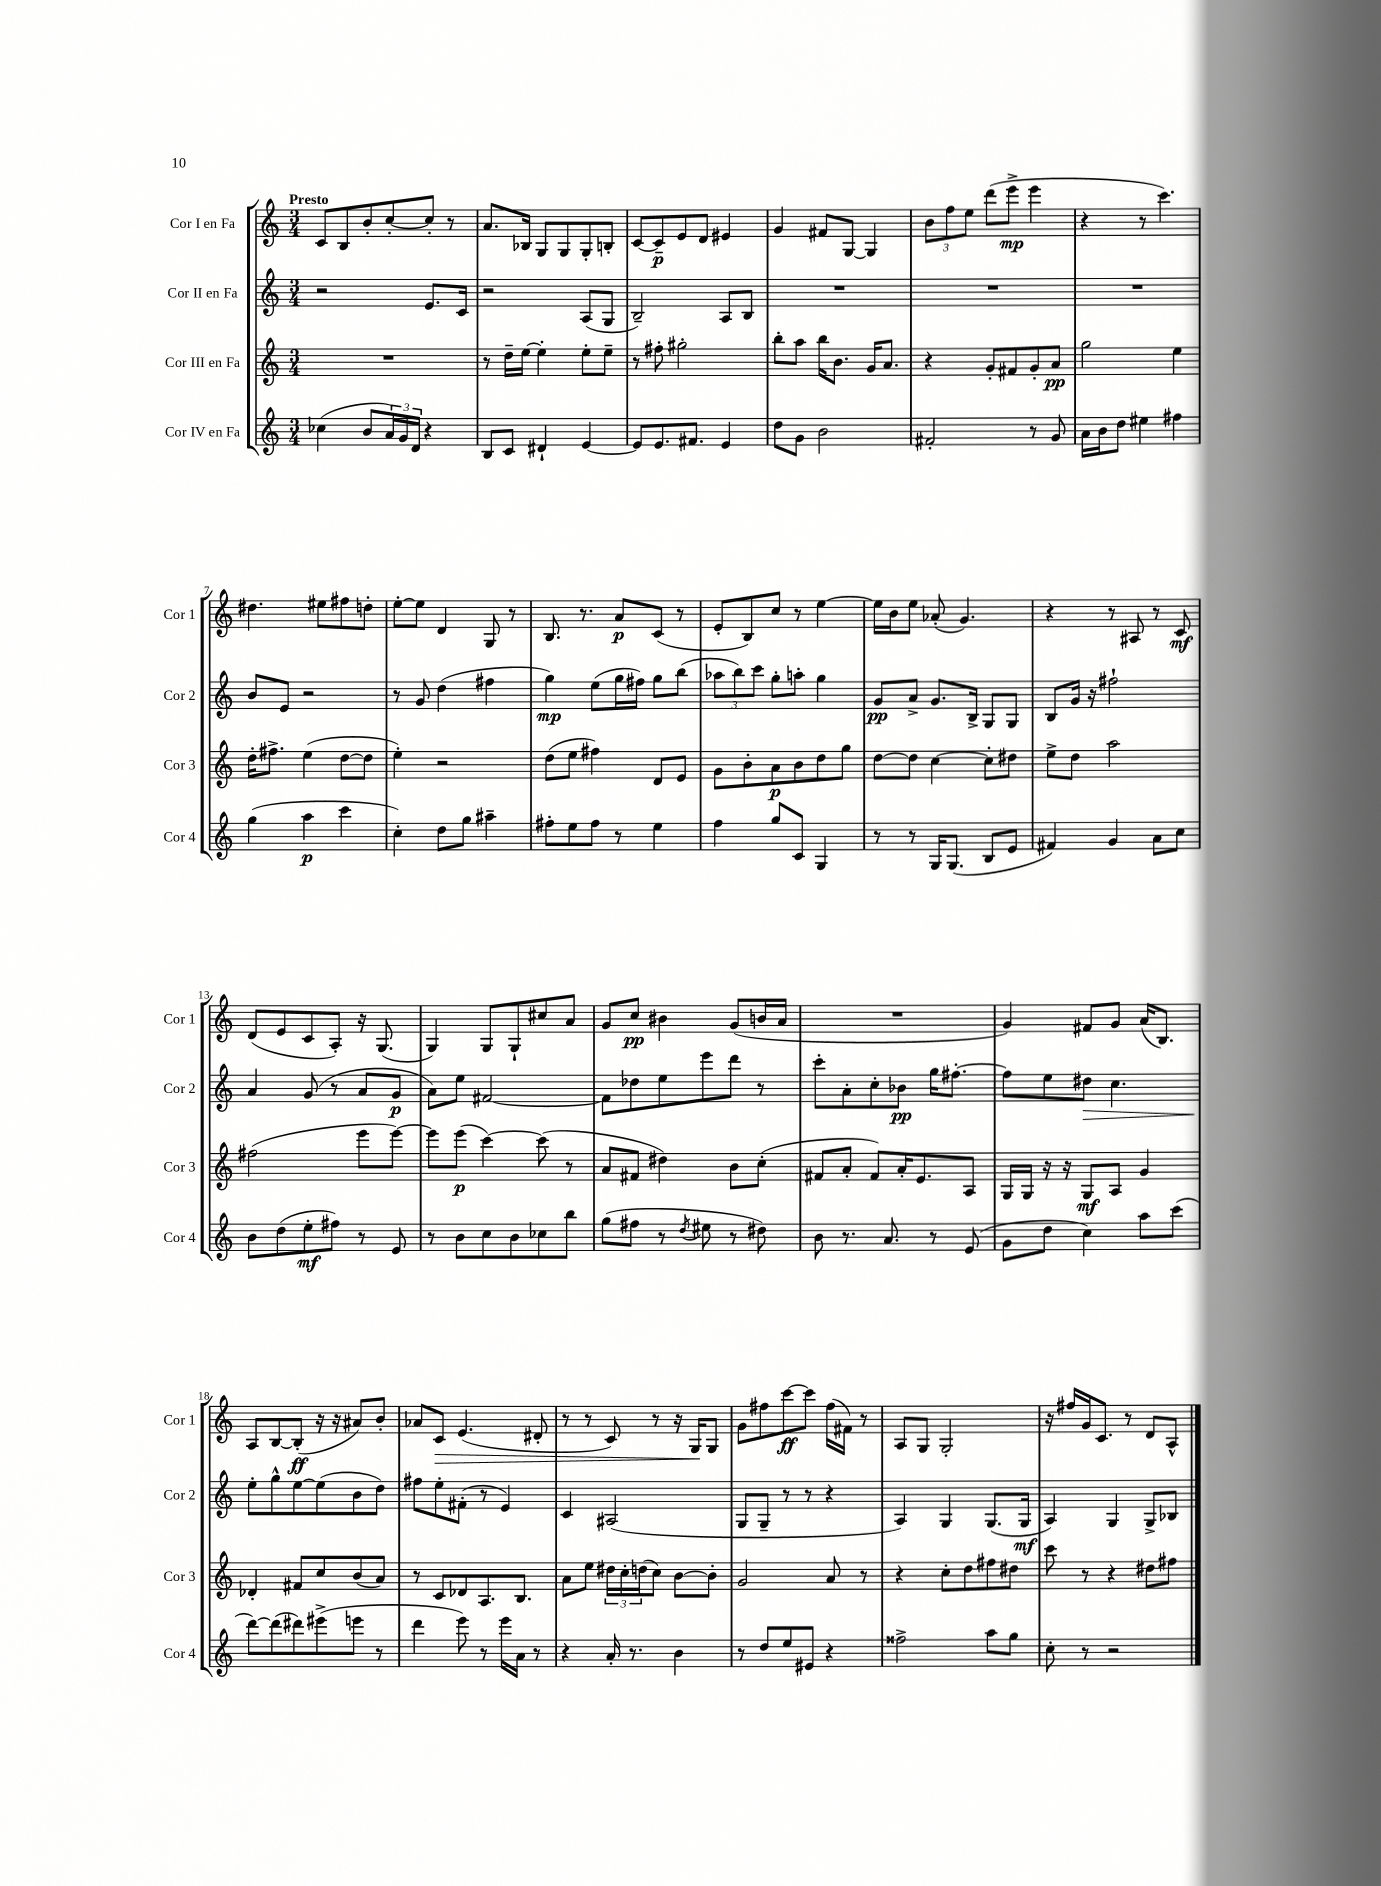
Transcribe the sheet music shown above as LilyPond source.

<<
\new StaffGroup <<
\new Staff = "s0" \with { instrumentName = "Cor I en Fa" shortInstrumentName = "Cor 1" } {
    \clef treble \key c \major \numericTimeSignature \time 3/4 \tempo "Presto"
    c'8 b8 b'8-. c''8~-. c''8-. r8 |
    a'8. bes16 g8 g8 g8-. b8-. |
    c'8~ c'8--\p e'8 d'8 eis'4 |
    g'4 fis'8 g8~ g4 |
    \tuplet 3/2 { b'8 f''8 e''8 } d'''8( e'''8->\mp e'''4 |
    r4 r8 c'''4.) |
    dis''4. eis''8 fis''8 d''8-. |
    e''8~-. e''8 d'4 g8 r8 |
    b8. r8. a'8\p c'8( r8 |
    e'8-. b8) c''8 r8 e''4~ |
    e''16 b'16 e''8 aes'8-.( g'4.) |
    r4 r8 ais8 r8 c'8\mf |
    d'8( e'8 c'8 a8-.) r16 g8.( |
    g4) g8 g8-! cis''8 a'8 |
    g'8 c''8\pp bis'4 g'8( b'16 a'16 |
    R2. |
    g'4) fis'8 g'8 a'16( b8.) |
    a8 b8~ b8-.\ff( r16 r16 ais'8) b'8-. |
    aes'8 c'8\> e'4.( dis'8-. |
    r8 r8 c'8) r8 r16 g16\! g8 |
    g'8 fis''8 c'''8~\ff c'''8 fis''16( fis'16) r8 |
    a8 g8 g2-. |
    r16 fis''16 g'16 c'8. r8 d'8 a8-^ \bar "|." |
}
\new Staff = "s1" \with { instrumentName = "Cor II en Fa" shortInstrumentName = "Cor 2" } {
    \clef treble \key c \major \numericTimeSignature \time 3/4
    r2 e'8. c'16 |
    r2 a8( g8 |
    b2--) a8 b8 |
    R2. |
    R2. |
    R2. |
    b'8 e'8 r2 |
    r8 g'8 d''4( fis''4 |
    g''4\mp) e''8( g''16 fis''16) g''8 b''8( |
    \tuplet 3/2 { aes''8 b''8) c'''8 } g''8-. a''8-. g''4 |
    g'8\pp a'8-> g'8. b16-> g8 g8 |
    b8 g'16 r16 fis''2-! |
    a'4 g'8( r8 a'8 g'8\p |
    a'8) e''8 fis'2~ |
    fis'8 des''8 e''8 e'''8 d'''8 r8 |
    c'''8-. a'8-. c''8-. bes'8\pp g''16 fis''8.~-. |
    fis''8 e''8 dis''8\> c''4. |
    e''8-.\! g''8-^ e''8~ e''8( b'8 d''8) |
    fis''8 e''8-. fis'8-.( r8 e'4) |
    c'4 ais2( |
    g8 g8-- r8 r8 r4 |
    a4) g4 g8.( g16\mf |
    a4) g4 g8-> bes8 \bar "|." |
}
\new Staff = "s2" \with { instrumentName = "Cor III en Fa" shortInstrumentName = "Cor 3" } {
    \clef treble \key c \major \numericTimeSignature \time 3/4
    R2. |
    r8 d''16-- e''16~ e''4-. e''8-. e''8-- |
    r8 fis''8-. gis''2-. |
    b''8-. a''8 b''16 b'8. g'16 a'8. |
    r4 g'8-. fis'8 g'8-. a'8\pp |
    g''2 e''4 |
    d''16-. fis''8.-> e''4( d''8~ d''8 |
    e''4-.) r2 |
    d''8( e''8 fis''4) d'8 e'8 |
    g'8 b'8-. a'8\p b'8 d''8 g''8 |
    d''8~ d''8 c''4~ c''8-. dis''8 |
    e''8-> d''8 a''2 |
    fis''2( e'''8 e'''8~) |
    e'''8 e'''8\p( c'''4~) c'''8( r8 |
    a'8 fis'8 dis''4) b'8 c''8-.( |
    fis'8 a'8-. fis'8) a'16-. e'8. a8 |
    g16 g16 r16 r16 g8\mf a8 g'4 |
    des'4-. fis'8 c''8 b'8( a'8) |
    r8 c'8 des'8 a8. b8. |
    a'8 e''8 \tuplet 3/2 { dis''16 c''16-. d''16( } c''8) b'8~ b'8-. |
    g'2 a'8 r8 |
    r4 c''8-. d''8 fis''8 dis''8 |
    c'''8 r8 r4 dis''8 fis''8 \bar "|." |
}
\new Staff = "s3" \with { instrumentName = "Cor IV en Fa" shortInstrumentName = "Cor 4" } {
    \clef treble \key c \major \numericTimeSignature \time 3/4
    ces''4( b'8 \tuplet 3/2 { a'16) g'16 d'16 } r4 |
    b8 c'8 dis'4-! e'4~ |
    e'8 e'8. fis'8. e'4 |
    d''8 g'8 b'2 |
    fis'2-. r8 g'8 |
    a'16 b'16 d''8 eis''4 fis''4 |
    g''4( a''4\p c'''4 |
    c''4-.) d''8 g''8 ais''4-- |
    fis''8-. e''8 fis''8 r8 e''4 |
    f''4 g''8 c'8 g4 |
    r8 r8 g16 g8.( b8 e'8 |
    fis'4) g'4 a'8 c''8 |
    b'8 d''8( e''8-.\mf fis''8) r8 e'8 |
    r8 b'8 c''8 b'8 ces''8 b''8 |
    g''8( fis''8 r8 \acciaccatura { d''8 } eis''8 r8 dis''8) |
    b'8 r8. a'8. r8 e'8( |
    g'8 d''8 c''4) a''8 c'''8( |
    d'''8~) d'''8( dis'''8) eis'''8->( e'''8 r8 |
    d'''4 e'''8) r8 e'''16 a'16 r8 |
    r4 a'16-. r8. b'4 |
    r8 d''8 e''8 eis'8 r4 |
    fisis''2-> a''8 g''8 |
    c''8-. r8 r2 \bar "|." |
}
>>
>>
